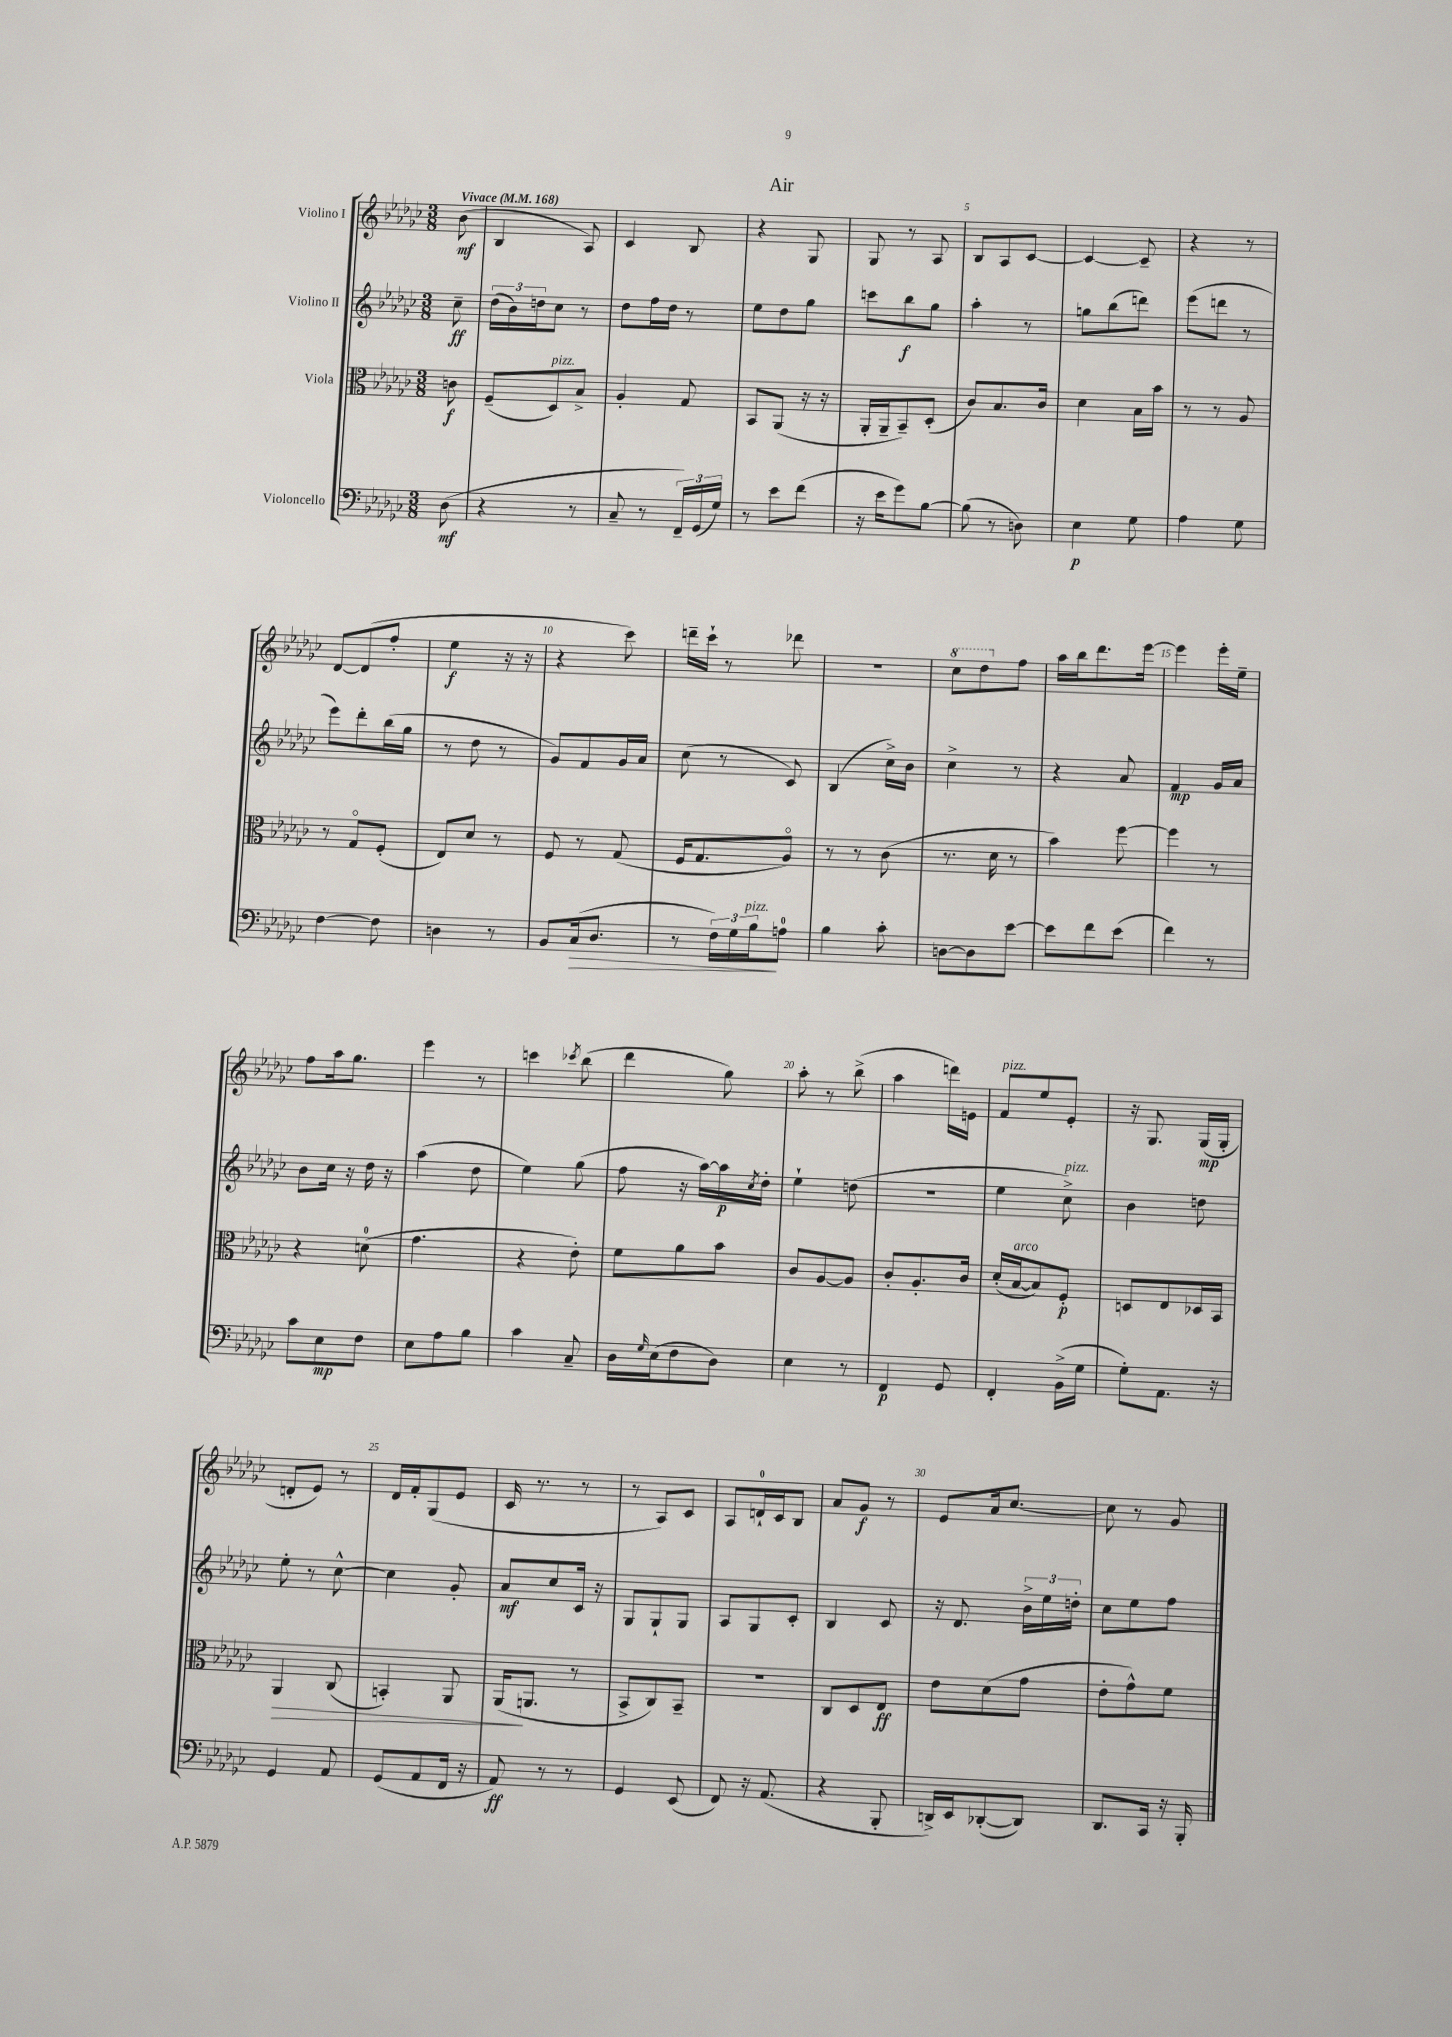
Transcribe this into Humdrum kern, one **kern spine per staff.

**kern	**kern	**kern	**kern
*staff4	*staff3	*staff2	*staff1
*clefF4	*clefC3	*clefG2	*clefG2
*k[b-e-a-d-g-c-]	*k[b-e-a-d-g-c-]	*k[b-e-a-d-g-c-]	*k[b-e-a-d-g-c-]
*M3/8	*M3/8	*M3/8	*M3/8
*MM168	*MM168	*MM168	*MM168
(8D-\	8c\	8cc-~\	(8b-\
=	=	=	=
4r	(8F~/L	(24dd-\LL	4B-/
.	.	24b-\)	.
.	.	24dd\J	.
.	8D-/)	8cc-\J	.
8r	8B-^/J	8r	8A-/)
=	=	=	=
8C-~/	4A-'/	8dd-\L	4c-/
8r	.	16ff\L	.
.	.	16dd-\JJ	.
24FF~/LL)	8G-/	8r	8B-/
(24GG-/	.	.	.
24G-/JJ)	.	.	.
=	=	=	=
8r	8BB-/L	8ee-\L	4r
8e-\L	(8AA-/J	8dd-\	.
(8f\J	16r	8gg-\J	8G-/
.	16r	.	.
=	=	=	=
16r	16AA-'/LL	8ccc\L	8G-/
16e-\LK	16AA-~/J	.	.
8g-\)	8BB-~/)	8bb-\	8r
[8B-\J	(8D-'/J	8gg-\J	8A-/
=	=	=	=
(8B-\]	8c-/L)	4aa-'\	8B-/L
8r	8.B-/	.	8A-/
8D\)	.	8r	[8c-/J
.	16c-/Jk	.	.
=	=	=	=
4E-\	4d-\	8gg\L	4c-/_
.	.	(8bb-\	.
8G-\	16B-\LL	8ddd\J)	8c-~/]
.	16b-\JJ	.	.
=	=	=	=
4A-\	8r	(8eee-\L	4r
.	8r	8ddd\J	.
8G-\	8A-/	8r	8r
=	=	=	=
[4F\	8r	8eee-\L)	[8d-/L
.	8G-o/L	8ddd-'\	(8d-/]
8F\]	(8F'/J	(16bb-\L	8ff'/J
.	.	16gg-\JJ	.
=	=	=	=
4D\	8E-/L)	8r	4ee-\
.	8d-/J	8dd-\	.
8r	8r	8r	16r
.	.	.	16r
=	=	=	=
8BB-/L	8F/	8g-/L)	4r
(16C-/k	8r	8f/	.
8.D-/J	.	.	.
.	(8G-/	16g-/L	8ccc-\)
.	.	16a-/JJ	.
=	=	=	=
8r	16F/LK	(8cc-\	16ddd~\LL
.	8.G-/	.	16ccc-`\JJ
24F\LL)	.	8r	8r
24G-\	.	.	.
24B-\J	.	.	.
8A\J	8A-o/J)	8c-/)	8ddd-\
=	=	=	=
4B-\	8r	(4B-/	4.r
.	8r	.	.
8c-'\	(8c-\	16cc-^\LL)	.
.	.	16b-\JJ	.
=	=	=	=
[8D\L	8.r	4cc-^\	8ccc-\L
8D\]	.	.	8ddd-\
.	16d-\	.	.
[8e-\J	8r	8r	8ff\J
=	=	=	=
8e-\]L	4b-\)	4r	16aa-\LL
.	.	.	16bb-\J
8f\	.	.	8.ddd-\
(8e-\J	[8ff\	8a-/	.
.	.	.	[16eee-\Jk
=	=	=	=
4f\)	4ff\]	4f/	4eee-\]
8r	8r	16g-/LL	16eee-'\LL
.	.	16a-/JJ	16ee-~\JJ
=	=	=	=
8c-\L	4r	8b-\L	8ff\L
8E-\	.	16cc-\Jk	16aa-\k
.	.	16r	8.gg-\J
8F\J	(8d\	16dd-\	.
.	.	16r	.
=	=	=	=
8E-\L	4.g-\	(4aa-\	4eee-\
8A-\	.	.	.
8B-\J	.	8dd-\	8r
=	=	=	=
4c-\	4r	4ee-\)	4ccc\
.	.	.	8qccc-/
8C-~/	8e-'\)	(8gg-\	(8bb-\
=	=	=	=
16D-\LL	8f\L	8ff\	4ddd-\
16qqG-/	.	.	.
(16E-\J	.	.	.
8F\	8a-\	16r	.
.	.	[16aa-\LL)	.
8D-\J)	8b-\J	16aa-\]	8gg-\)
.	.	8qcc-/	.
.	.	16dd-'\JJ	.
=	=	=	=
4E-\	8c-/L	4ee-`\	8aa-'\
.	[8A-/	.	8r
8r	8A-/]J	(8dd\	(8bb-^\
=	=	=	=
4FF/	8c-'/L	4.r	4aa-\
.	8.A-'/	.	.
8GG-/	.	.	16ddd\LL)
.	16c-/Jk	.	16e\JJ
=	=	=	=
4FF'/	(16d-'/LL	4ee-\	8f/L
.	[16B-/J	.	.
.	8B-/])	.	8ee-/
(16BB-^\LL	8F'/J	8cc-^\)	8e-'/J
16G-\JJ	.	.	.
=	=	=	=
8G-'\L)	8D/L	4b-\	16r
.	.	.	8.G-/
8.AA-\J	8E-/	.	.
.	16D-/L	8dd\	(16G-/LL
16r	16BB-/JJ	.	16G-'/JJ
=	=	=	=
4GG-/	4AA-/	8ee-'\	8d'/L
.	.	8r	8e-/J)
8AA-/	(8C-/	[8cc-^^\	8r
=	=	=	=
(8GG-/L	4BB'/)	4cc-\]	16d-/LL
.	.	.	16f'/J
8AA-/	.	.	(8G-/
16FF/Jk	8AA-/	8g-'/	8e-/J
16r	.	.	.
=	=	=	=
8AA-/)	(16AA-/LK	8a-/L	16c-/
.	8.AA/J	.	8.r
8r	.	8cc-/	.
8r	8r	16c-/Jk	8r
.	.	16r	.
=	=	=	=
4GG-/	8BB-^/L	8G-/L	8r
.	8C-/)	8G-`/	8A-/L)
(8EE-/	8BB-~/J	8G-/J	8c-/J
=	=	=	=
8FF/)	4.r	8A-/L	8A-/L
16r	.	8G-/	16d`/L
(8.AA-/	.	.	16c-/J
.	.	8c-'/J	8B-/J
=	=	=	=
4r	8C-/L	4B-/	8a-/L
.	8D-/	.	8g-/J
8BBB-'/	8E-/J	8c-/	8r
=	=	=	=
16DD^/LL)	8e-\L	16r	8e-/L
16EE-/J	.	8.d-/	.
([8DD-'/	(8d-\	.	16a-/k
.	.	.	[8.cc-/J
8DD-/]J)	8g-\J	24b-^\LL	.
.	.	24ee-\	.
.	.	24dd'\JJ	.
=	=	=	=
8.DD-/L	8e-'\L	8cc-\L	8cc-\]
.	8g-^^\)	8ee-\	8r
16CC-/Jk	.	.	.
16r	8f\J	8ff\J	8g-/
16BBB-'/	.	.	.
==	==	==	==
*-	*-	*-	*-
